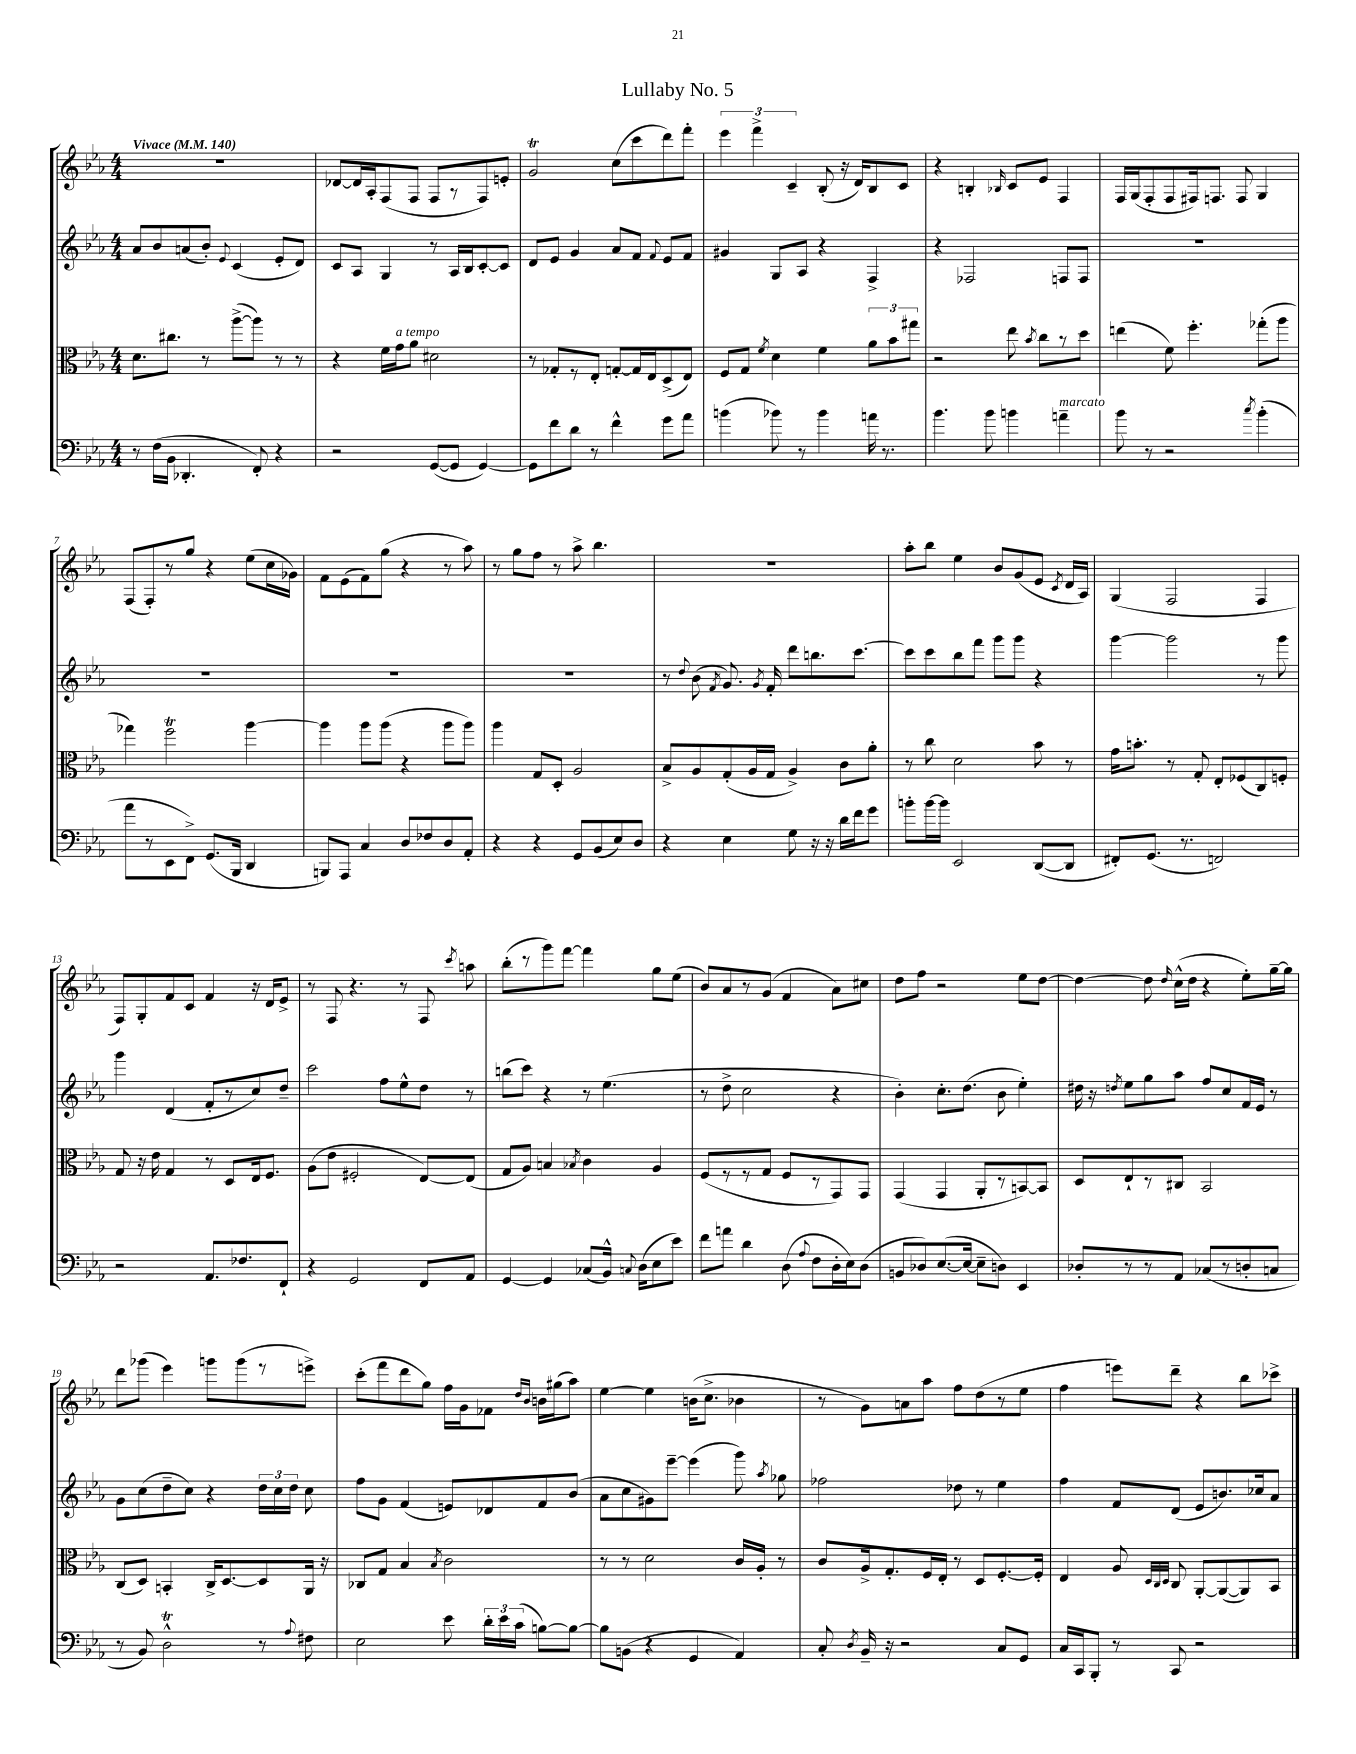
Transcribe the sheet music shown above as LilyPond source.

\header { title = "Lullaby No. 5" }
<<
\new StaffGroup <<
\new Staff = "s0" {
    \clef treble \key ees \major \numericTimeSignature \time 4/4 \tempo "Vivace" 4 = 140
    \autoBeamOff R1 |
    des'8[~ des'16 aes16-. f8( f8] f8[ r8 f8) e'8]-. |
    g'2\trill c''8[( c'''8 d'''8) f'''8]-. |
    \tuplet 3/2 { ees'''4 f'''4-> c'4-- } bes8-.( r16 d'16[) bes8 c'8] |
    r4 b4-. \grace { bes16 } c'8[ ees'8] f4 |
    f16[ g16( f8-. f8 fis16) f8.] f8 g4 |
    f8[( f8-.) r8 g''8] r4 ees''8[( c''16 ges'16]) |
    f'8[ ees'8( f'8) g''8]( r4 r8 aes''8) |
    r8 g''8[ f''8] r8 aes''8-> bes''4. |
    R1 |
    aes''8[-. bes''8] ees''4 bes'8[ g'8( ees'8] \acciaccatura { c'8 } d'16[ aes16]) |
    g4( f2 f4 |
    f8[) g8-. f'8 c'8] f'4 r16 d'16[ ees'8]-> |
    r8 f8 r4. r8 f8 \acciaccatura { c'''8 } a''8 |
    bes''8[-.( r8 g'''8) f'''8]~ f'''4 g''8[ ees''8]( |
    bes'8[) aes'8 r8 g'8]( f'4 aes'8[) cis''8] |
    d''8[ f''8] r2 ees''8[ d''8]~ |
    d''4~ d''8 \grace { d''16 } c''16[-^( d''16] r4 ees''8[-.) g''16~-- g''16] |
    d'''8[ ges'''8]( ees'''4) g'''8[ g'''8( r8 e'''8]->) |
    c'''8[-.( f'''8 d'''8 g''8]) f''16[ g'16 fes'8] \grace { d''16[ bes'16] } b'16[ gis''16( aes''8]) |
    ees''4~ ees''4 b'16[( c''8.]-> bes'4 |
    r8 g'8[) a'8 aes''8] f''8[ d''8( r8 ees''8] |
    f''4 e'''8[) d'''8]-- r4 bes''8[ ces'''8]-> \bar "|." |
}
\new Staff = "s1" {
    \clef treble \key ees \major \numericTimeSignature \time 4/4
    \autoBeamOff aes'8[ bes'8 a'8( bes'8]-.) \appoggiatura { ees'8 } c'4( ees'8[-. d'8]) |
    c'8[ aes8] g4 r8 aes16[ bes16 c'8~-. c'8] |
    d'8[ ees'8] g'4 aes'8[ f'8] \appoggiatura { f'8 } ees'8[ f'8] |
    gis'4 g8[ aes8] r4 f4-> |
    r4 fes2 f8[ f8] |
    R1 |
    R1 |
    R1 |
    R1 |
    r8 \appoggiatura { d''8 } bes'8( \acciaccatura { f'8 } g'8.) \acciaccatura { g'8 } f'16-. d'''8[ b''8. c'''8.]~ |
    c'''8[ c'''8 bes''8 f'''8] g'''8[ g'''8] r4 |
    g'''4~ g'''2 r8 g'''8 |
    g'''4 d'4( f'8[-. r8 c''8) d''8]-- |
    c'''2 f''8[ ees''8-^ d''8] r8 |
    b''8[( c'''8]) r4 r8 ees''4.( |
    r8 d''8-> c''2 r4 |
    bes'4-.) c''8.[-. d''8.]( bes'8 ees''4-.) |
    dis''16 r16 \acciaccatura { d''8 } ees''8[ g''8 aes''8] f''8[ c''8 f'16 ees'16] r8 |
    g'8[ c''8( d''8-- c''8]) r4 \tuplet 3/2 { d''16[ c''16 d''16] } c''8 |
    f''8[ g'8] f'4( e'8[) des'8 f'8 bes'8]( |
    aes'8[ c''8 gis'8) ees'''8]~-- ees'''4( g'''8) \acciaccatura { aes''8 } ges''8 |
    fes''2 des''8 r8 ees''4 |
    f''4 f'8[ d'8]( ees'8[ b'8.) ces''16 aes'8] \bar "|." |
}
\new Staff = "s2" {
    \clef alto \key ees \major \numericTimeSignature \time 4/4
    \autoBeamOff d'8.[ cis''8.] r8 aes''8[~->( aes''8]) r8 r8 |
    r4 f'16[ g'16^\markup { \italic "a tempo" } aes'8] dis'2 |
    r8 ges8[-. r8 ees8]-. g8[~-. g16 ees16 d8->( ees8]) |
    f8[ g8] \acciaccatura { f'8 } d'4 f'4 \tuplet 3/2 { aes'8[ bes'8 gis''8] } |
    r2 ees''8 \acciaccatura { bes'8 } c''8[ r8 d''8] |
    e''4( f'8) f''4.-. ges''8[-.( aes''8] |
    ges''4) f''2\trill aes''4~ |
    aes''4 aes''8[ aes''8]( r4 aes''8[ aes''8]) |
    aes''4 g8[ d8]-. aes2 |
    bes8[-> aes8 g8-.( aes16 g16] aes4->) c'8[ aes'8]-. |
    r8 c''8 d'2 bes'8 r8 |
    g'16[ b'8.]-. r8 g8-. ees8[-. fes8( c8) f8]-. |
    g8 r16 ees'16 g4 r8 d8[ ees16 f8.] |
    aes8[( ees'8] fis2-. ees8[~) ees8]( |
    g8[ aes8]) b4 \acciaccatura { bes8 } c'4 aes4 |
    f8[( r8 r8 g8] f8[ r8 g,8) g,8] |
    g,4( g,4 aes,8[-. r8 b,8~) b,8] |
    d8[ ees8-! r8 cis8] bes,2 |
    c8[( d8]) b,4-. c16[-> d8.~ d8 aes,16] r16 |
    ces8[ g8] bes4 \acciaccatura { bes8 } c'2 |
    r8 r8 d'2 c'16[ aes16]-. r8 |
    c'8[ aes16-> g8.-. f16 ees16]-. r8 d8[ f8.~-. f16]-. |
    ees4 aes8 \grace { d32[ c32 d32] } c8 aes,8[~-. aes,8~( aes,8) bes,8] \bar "|." |
}
\new Staff = "s3" {
    \clef bass \key ees \major \numericTimeSignature \time 4/4
    \autoBeamOff r8 f16[( bes,16] des,4.-. f,8-.) r4 |
    r2 g,8[~( g,8] g,4~) |
    g,8[ f'8 d'8] r8 f'4-^ g'8[ aes'8] |
    b'4( bes'8) r8 bes'4 a'16 r8. |
    bes'4. bes'8 b'4 a'4--^\markup { \italic "marcato" } |
    bes'8 r8 r2 \acciaccatura { c''8 } bes'4-.( |
    aes'8[ r8 ees,8 f,8]->) g,8.[( bes,,16] d,4 |
    b,,8[) aes,,8] c4 d8[ fes8 d8 aes,8]-. |
    r4 r4 g,8[ bes,8( ees8) d8] |
    r4 ees4 g8 r16 r16 d'16[ f'16 g'8] |
    b'8[-. b'16~ b'16] ees,2 d,8[~( d,8] |
    fis,8[-.) g,8.]( r8. f,2) |
    r2 aes,8.[ fes8. f,8]-! |
    r4 g,2 f,8[ aes,8] |
    g,4~ g,4 ces8[( bes,16]-^) \appoggiatura { c8 } d16[( ees8 ees'8]) |
    f'8[ a'8] d'4 d8( \appoggiatura { aes8 } f8[ d16-. ees16) d8]( |
    b,8[ des8) ees8.~( ees16]~ ees8[-- d8]) ees,4 |
    des8[-. r8 r8 aes,8] ces8[( r8 d8-. c8] |
    r8 bes,8) d2-^\trill r8 \appoggiatura { aes8 } fis8 |
    ees2 ees'8 \tuplet 3/2 { d'16[-. ees'16 c'16]( } b8[~) b8]~ |
    b8[ b,8]( r4 g,4 aes,4) |
    c8-. \acciaccatura { d8 } bes,16-- r16 r2 c8[ g,8] |
    c16[ c,16 bes,,8]-. r8 c,8 r2 \bar "|." |
}
>>
>>
